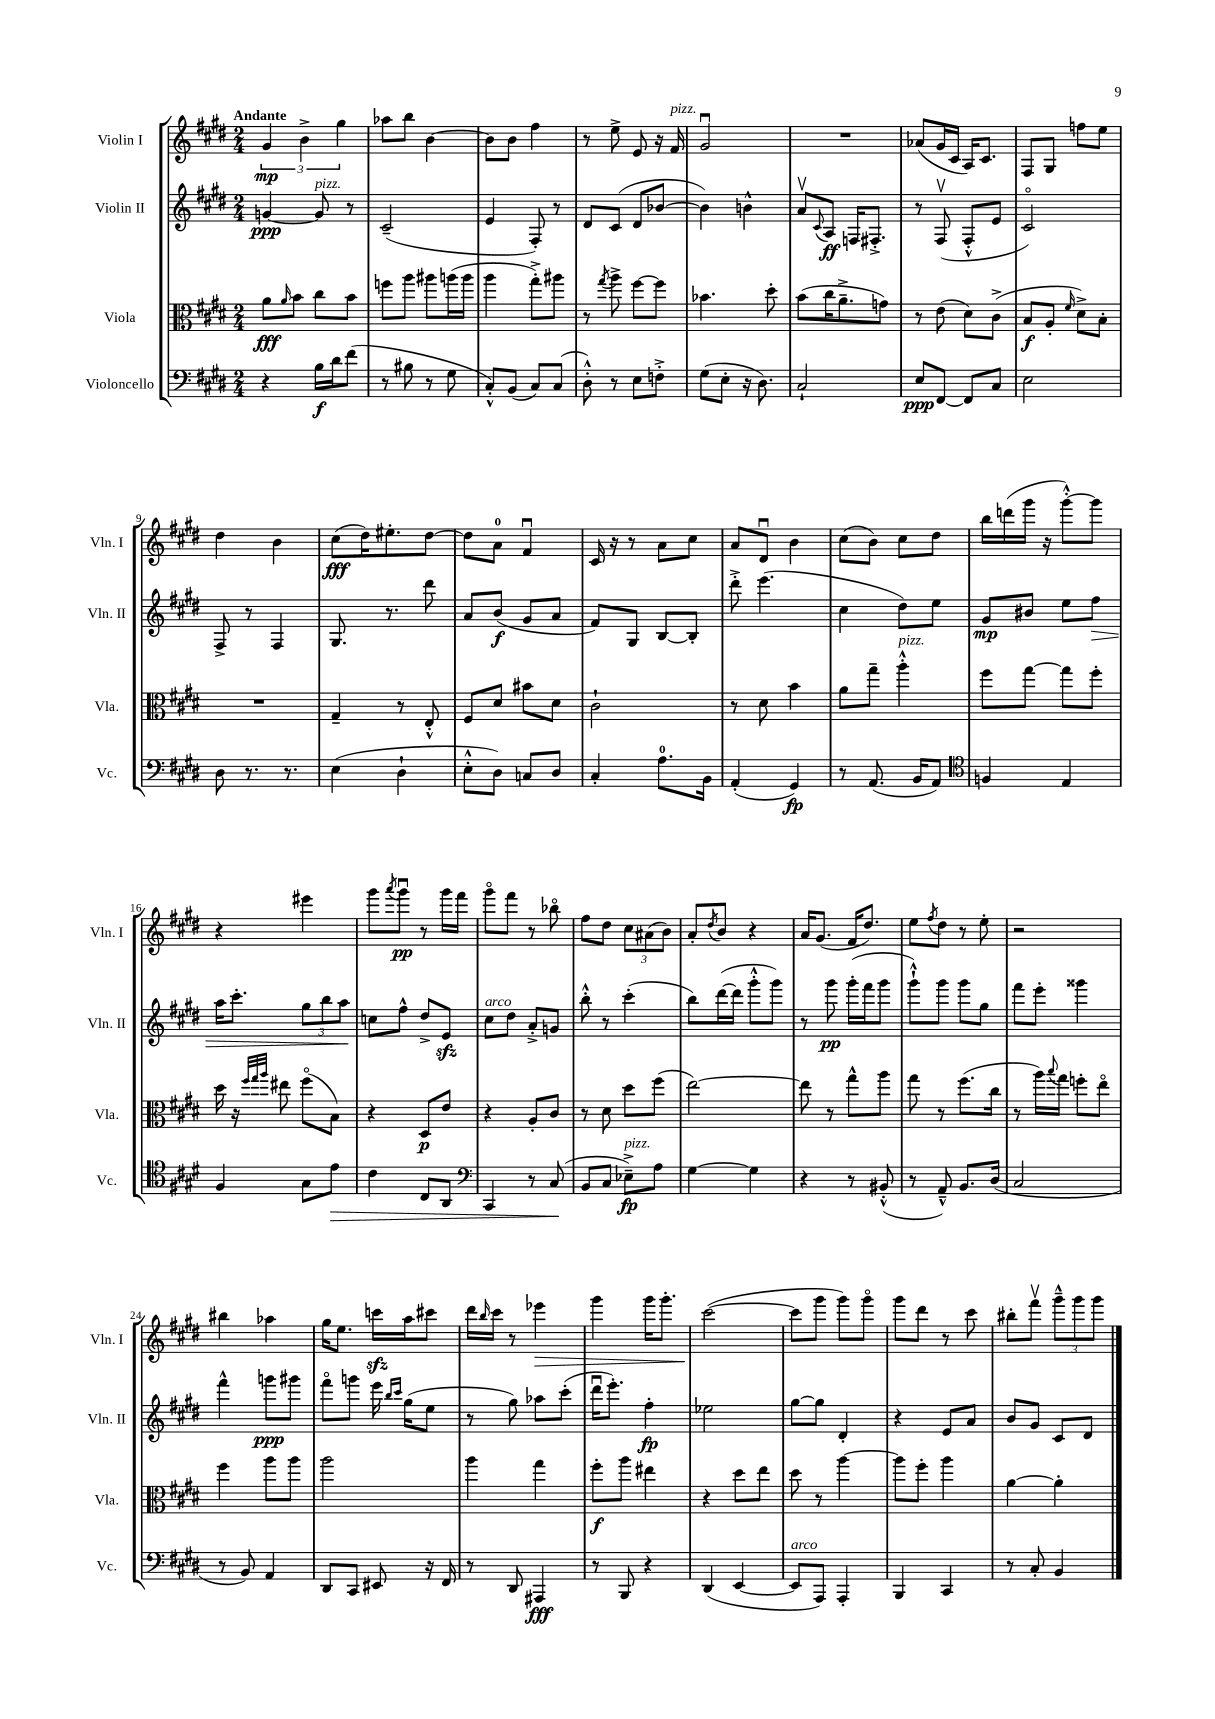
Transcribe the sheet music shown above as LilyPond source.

<<
\new StaffGroup <<
\new Staff = "s0" \with { instrumentName = "Violin I" shortInstrumentName = "Vln. I" } {
    \clef treble \key e \major \numericTimeSignature \time 2/4 \tempo "Andante"
    \tuplet 3/2 { gis'4\mp b'4-> gis''4 } |
    aes''8 b''8 b'4~ |
    b'8 b'8 fis''4 |
    r8 e''8-> e'8 r16 fis'16^\markup { \italic "pizz." } |
    gis'2\downbow |
    R2 |
    aes'8( gis'16 cis'16 a16) cis'8. |
    fis8 gis8 f''8 e''8 |
    dis''4 b'4 |
    cis''8\fff( dis''16) eis''8.-. dis''8~ |
    dis''8 a'8-0 fis'4\downbow |
    cis'16 r16 r8 a'8 cis''8 |
    a'8 dis'8\downbow b'4 |
    cis''8( b'8) cis''8 dis''8 |
    b''16 d'''16( gis'''16 r16 gis'''8~-.-^) gis'''8 |
    r4 eis'''4 |
    gis'''8 \acciaccatura { a'''8 } gis'''8\downbow\pp r8 gis'''16 fis'''16 |
    gis'''8\flageolet fis'''8 r8 bes''8\flageolet |
    fis''8 dis''8 \tuplet 3/2 { cis''8 ais'8( b'8) } |
    a'8-. \acciaccatura { dis''8 } b'8 r4 |
    a'16 gis'8.( fis'16 dis''8.) |
    e''8 \acciaccatura { fis''8 } dis''8 r8 e''8-. |
    r2 |
    bis''4 aes''4 |
    gis''16 e''8. c'''16\sfz a''16 cis'''8 |
    dis'''16 \grace { b''16 } cis'''16 r8 ees'''4\> |
    gis'''4 gis'''16 gis'''8.-. |
    cis'''2~\!( |
    cis'''8 gis'''8 gis'''8) gis'''8\flageolet |
    gis'''8 dis'''8 r8 cis'''8 |
    bis''8-. fis'''8\upbow \tuplet 3/2 { gis'''8---^ gis'''8 gis'''8 } \bar "|." |
}
\new Staff = "s1" \with { instrumentName = "Violin II" shortInstrumentName = "Vln. II" } {
    \clef treble \key e \major \numericTimeSignature \time 2/4
    g'4~\ppp g'8^\markup { \italic "pizz." } r8 |
    cis'2--( |
    e'4 fis8-.) r8 |
    dis'8 cis'8( dis'8 bes'8~ |
    bes'4) b'4-^ |
    a'8\upbow \appoggiatura { cis'8 } a8\ff f16 fis8.-.-> |
    r8 fis8\upbow( fis8-.-^ e'8 |
    cis'2\flageolet) |
    fis8-> r8 fis4 |
    gis8. r8. dis'''8 |
    a'8 b'8\f( gis'8 a'8 |
    fis'8) gis8 b8~ b8-. |
    dis'''8-.-> e'''4.( |
    cis''4 dis''8) e''8 |
    gis'8\mp bis'8 e''8 fis''8\> |
    a''16 cis'''8.-. \tuplet 3/2 { gis''8 b''8 a''8\! } |
    c''8 fis''8-^ dis''8-> e'8\sfz |
    cis''8^\markup { \italic "arco" } dis''8 a'8-.-> g'8 |
    b''8-.-^ r8 cis'''4-.( |
    b''8) dis'''16~( dis'''16 gis'''8-.-^ gis'''8) |
    r8 gis'''8\pp gis'''16-.( fis'''16 gis'''8 |
    gis'''8-!-^) gis'''8 gis'''8 gis''8 |
    fis'''8 e'''8-. gisis'''4 |
    fis'''4-^ g'''8\ppp gis'''8 |
    fis'''8\flageolet g'''8 e'''16 \grace { b''16 cis'''16 } gis''16( e''8 |
    r8 gis''8) aes''8 cis'''8-.( |
    dis'''16\downbow e'''8.-.) fis''4-.\fp |
    ees''2 |
    gis''8~ gis''8 dis'4-. |
    r4 e'8 a'8 |
    b'8 gis'8 cis'8 dis'8 \bar "|." |
}
\new Staff = "s2" \with { instrumentName = "Viola" shortInstrumentName = "Vla." } {
    \clef alto \key e \major \numericTimeSignature \time 2/4
    a'8\fff \grace { a'16 } b'8 cis''8 b'8 |
    f''8 a''8 ais''8 a''16( a''16 |
    a''4 gis''8-.->) ais''8 |
    r8 \acciaccatura { gis''8 } a''8-> fis''8~ fis''8 |
    bes'4. dis''8-. |
    b'8( cis''16 a'8.---> g'8) |
    r8 e'8( dis'8) cis'8->( |
    b8\f a8-. \grace { fis'16 } dis'8->) b8-. |
    R2 |
    gis4-- r8 e8-.-^ |
    fis8 dis'8 bis'8 dis'8 |
    cis'2-! |
    r8 dis'8 b'4 |
    a'8 gis''8-- a''4-.-^^\markup { \italic "pizz." } |
    fis''8 gis''8~ gis''8 fis''8-. |
    dis''16 r16 \grace { fis''32 gis''32 a''32 } eis''8 fis''8\flageolet( b8) |
    r4 dis8\p e'8 |
    r4 a8-. cis'8 |
    r8 dis'8 dis''8 fis''8( |
    e''2~) |
    e''8 r8 gis''8-^ a''8 |
    gis''8 r8 fis''8.( cis''16 |
    r8 a''16) \appoggiatura { b''8 } gis''16 f''8-. e''8\flageolet |
    fis''4 a''8 a''8 |
    a''2 |
    a''4 gis''4 |
    fis''8-.\f a''8 eis''4 |
    r4 dis''8 e''8 |
    dis''8 r8 a''4~ |
    a''8 fis''8-. a''4 |
    a'4~ a'4-. \bar "|." |
}
\new Staff = "s3" \with { instrumentName = "Violoncello" shortInstrumentName = "Vc." } {
    \clef bass \key e \major \numericTimeSignature \time 2/4
    r4 b16\f dis'16 fis'8( |
    r8 bis8 r8 gis8 |
    cis8-.-^) b,8( cis8) cis8( |
    dis8-.-^) r8 e8 f8-.-> |
    gis8( e8-. r16 dis8.) |
    cis2-! |
    e8\ppp fis,8~ fis,8 cis8 |
    e2 |
    dis8 r8. r8. |
    e4( dis4-! |
    e8-.-^ dis8) c8 dis8 |
    cis4-. a8.-0 b,16 |
    a,4-.( gis,4\fp) |
    r8 a,8.( b,16 a,8) |
    \clef tenor f4 e4 |
    fis4 gis8 e'8\> |
    cis'4 cis8 a,8 |
    \clef bass cis,4 r8 cis8\!( |
    b,8 cis8 ees8--->\fp^\markup { \italic "pizz." }) a8 |
    gis4~ gis4 |
    r4 r8 bis,8-.-^( |
    r8 a,8---^) b,8. dis16( |
    cis2 |
    r8 b,8) a,4 |
    dis,8 cis,8 eis,8 r16 fis,16 |
    r8 dis,8 ais,,4\fff |
    r8 b,,8 r4 |
    dis,4( e,4~ |
    e,8^\markup { \italic "arco" } a,,8) a,,4-. |
    b,,4 cis,4 |
    r8 cis8-. b,4 \bar "|." |
}
>>
>>
